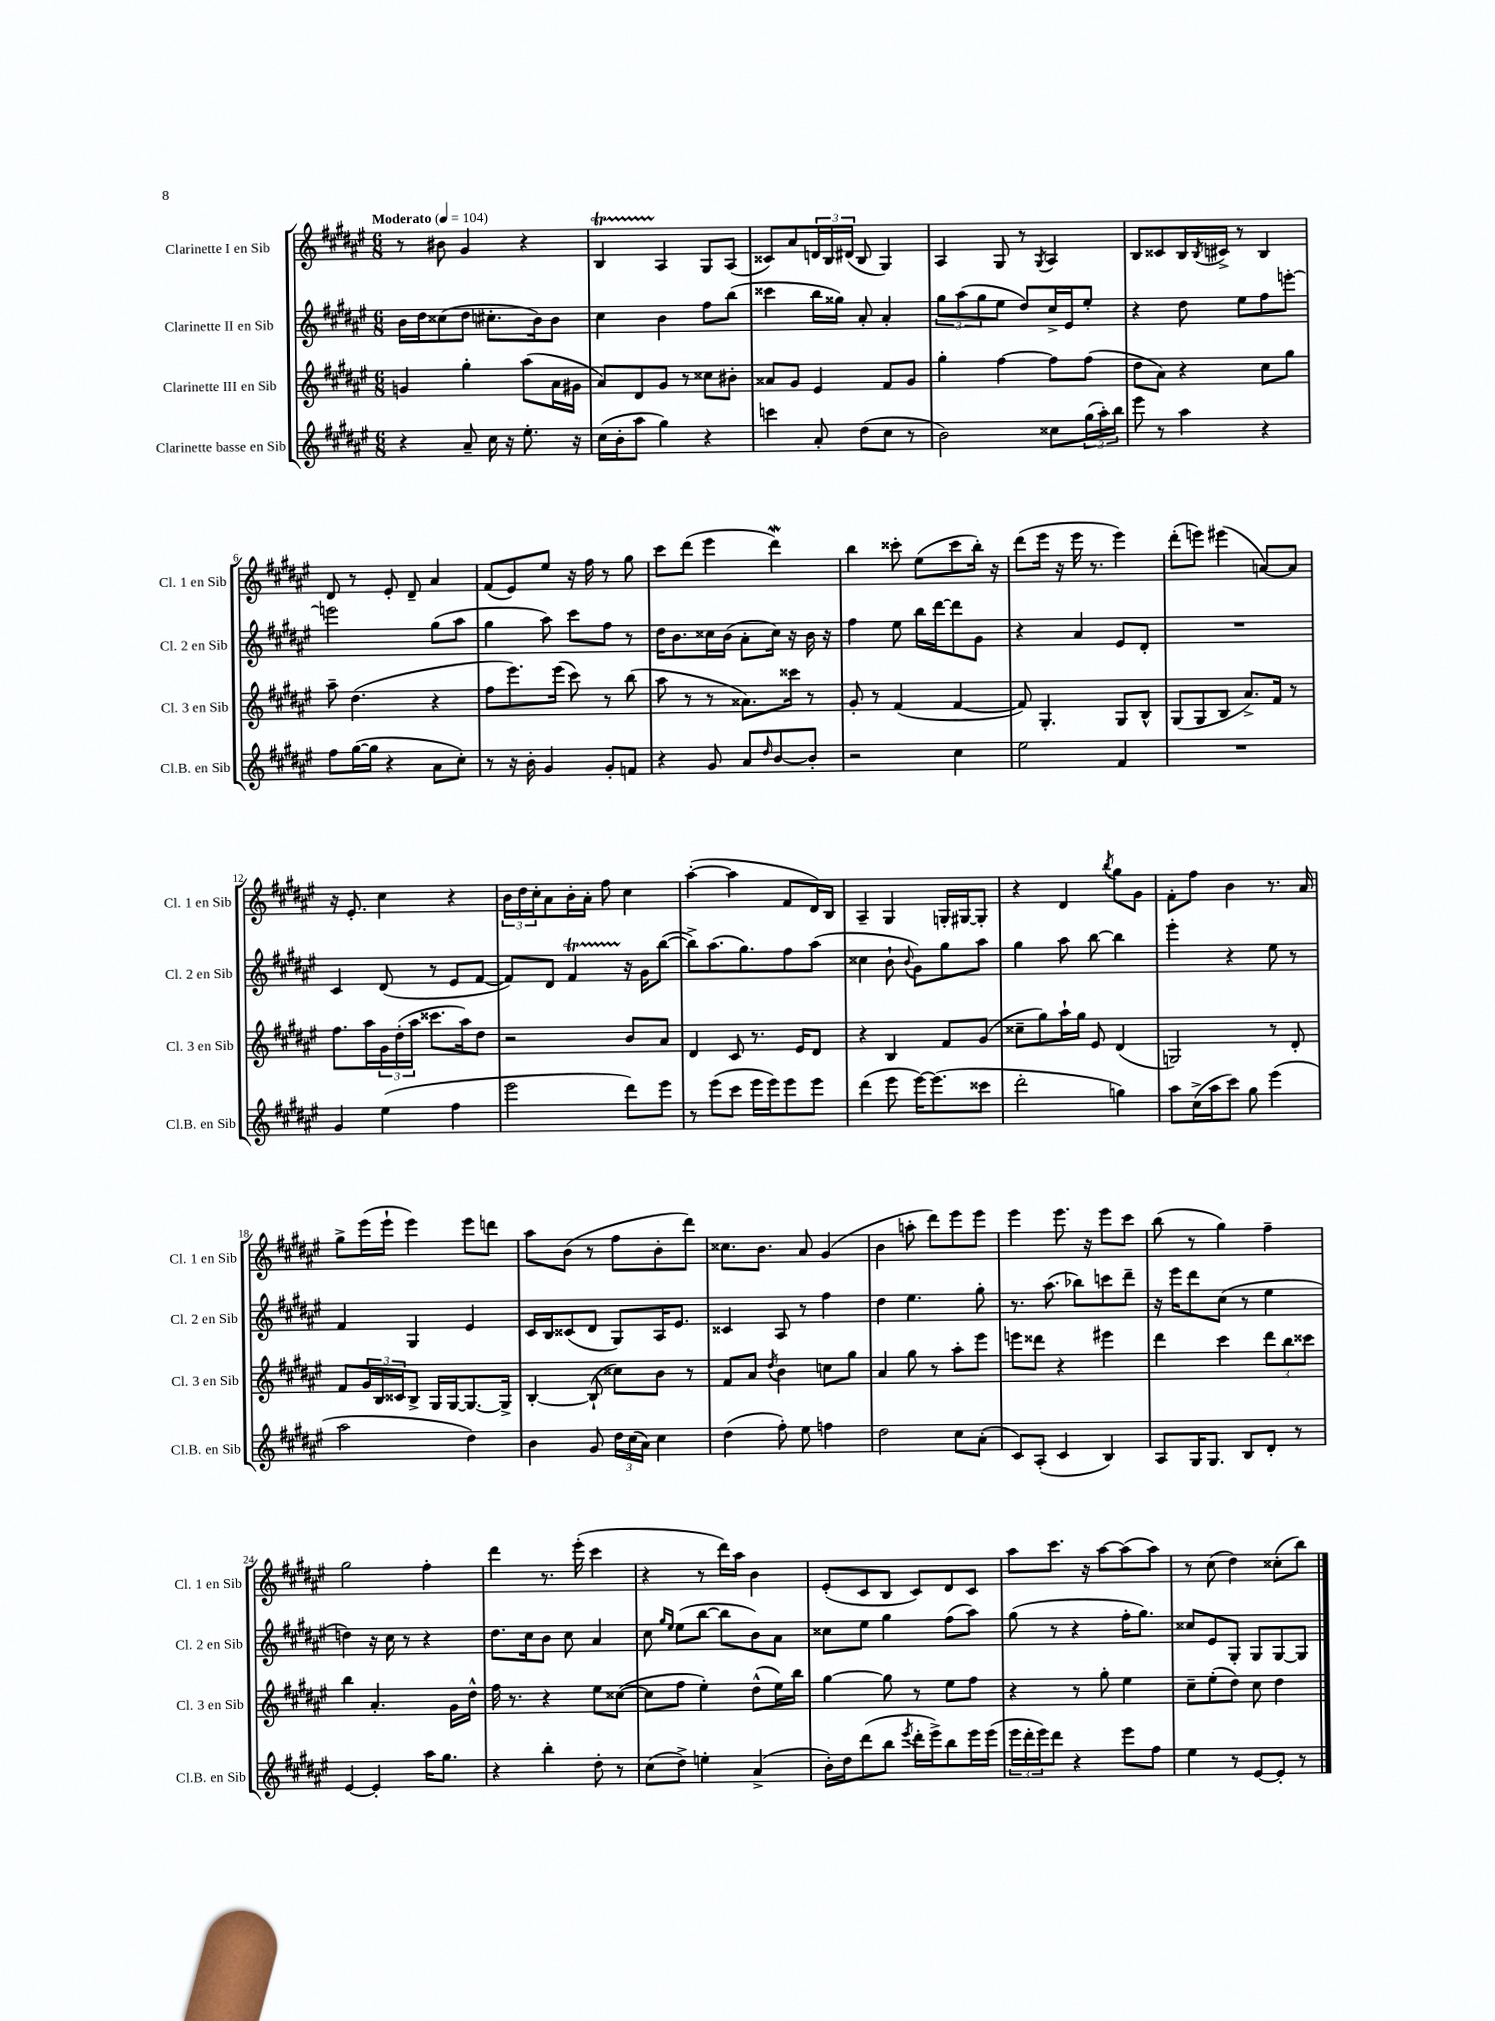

**kern	**kern	**kern	**kern
*part4	*part3	*part2	*part1
*staff4	*staff3	*staff2	*staff1
*I"Clarinette basse en Sib	*I"Clarinette III en Sib	*I"Clarinette II en Sib	*I"Clarinette I en Sib
*I'Cl.B. en Sib	*I'Cl. 3 en Sib	*I'Cl. 2 en Sib	*I'Cl. 1 en Sib
*clefG2	*clefG2	*clefG2	*clefG2
*k[f#c#g#d#a#e#]	*k[f#c#g#d#a#e#]	*k[f#c#g#d#a#e#]	*k[f#c#g#d#a#e#]
*M6/8	*M6/8	*M6/8	*M6/8
*MM104	*MM104	*MM104	*MM104
=1	=1	=1	=1
!	!	!	!LO:TX:a:B:t=Moderato
4r	4gn/	16b\LL	8r
.	.	16dd#\J	.
.	.	(8cc##X\	8b#X\
8a#~/	4gg#'\	8dd#\J	4g#/
16cc#\	.	8.cc#X'\L	.
16r	.	.	.
8.ee#'\	(8aa#\L	.	4r
.	.	16b\k)	.
.	16a#\L	8b\J	.
16r	16g#X\JJ	.	.
=2	=2	=2	=2
(16cc#\LL	8a#/L)	4cc#\	4BT/
16b'\J	.	.	.
8aa#\J	8d#/	.	.
4gg#\)	8g#/J	4b\	4A#/
.	8r	.	.
4r	8cc##X\L	8ff#\L	8G#/L
.	8b#X'\J	(8bb\J	(8A#/J
=3	=3	=3	=3
4cccn\	8a##X/L	4ccc##X\	8c##X/L)
.	8g#/J	.	8a#/
8a#'/	4e#/	16bb\LL	24dn/L
.	.	.	24B/
.	.	16gg##X\JJ)	.
.	.	.	(24d#X/JJ
(8dd#\L	.	8a#'/	8B/
8cc#\J	8f#/L	4a#'/	4G#/)
8r	8g#/J	.	.
=4	=4	=4	=4
2b\)	4gg#'\	12gg#\L	4A#/
.	.	(12aa#\	.
.	.	12gg#\	.
.	[4ff#\	8ee#\J	8G#/
.	.	8dd#/L)	8r
.	.	.	8qG#/
8cc##X\L	8ff#\L]	16cc#^/L	4A#/
.	.	16e#/J	.
(24gg#\L	(8ff#\J	8ee#'/J	.
24aa#'\)	.	.	.
24bb\JJ	.	.	.
=5	=5	=5	=5
8eee#\	8dd#\L	4r	8B/L
8r	8a#\J)	.	8c##X/
4aa#\	4r	8dd#\	16B/L
.	.	.	8qB/
.	.	.	16c#X^/JJ
.	.	8ee#\L	8r
4r	8cc#\L	8ff#\	4B/
.	8gg#\J	[8eeen'\J	.
!!LO:LB:g=z
=6	=6	=6	=6
8ff#\L	8aa#~\	2eeen\]	8d#/
([16gg#\L	(4.dd#\	.	8r
16gg#\JJ]	.	.	.
4r	.	.	8e#'/
.	.	.	8d#~/
8a#\L	4r	(8gg#\L	4a#/
8cc#'\J)	.	8aa#\J	.
=7	=7	=7	=7
8r	8ff#\L	4gg#\	(8f#/L
16r	8.eee#\)	.	8e#/)
16b'\	.	.	.
4g#/	.	8aa#\)	8ee#/J
.	(16eee#\Jk	.	.
.	8ccc#\)	8ccc#\L	16r
.	.	.	16ff#\
8g#'/L	8r	8ff#\J	8r
8fn/J	(8bb\	8r	8gg#\
=8	=8	=8	=8
4r	8aa#\	16dd#\KL	8ccc#\L
.	.	8.b\	.
.	8r	.	(8ddd#\J
8g#/	8r	16cc##X\L	4eee#\
.	.	(16b\JJ	.
8a#/L	8.a##X\L)	8a#'\L	.
16qqdd#/	.	.	.
[8b/	.	16cc##\Jk)	4ddd#W\)
.	16ccc##X\Jk	16r	.
8b'/J]	8r	16b\	.
.	.	16r	.
=9	=9	=9	=9
2r	8g#'/	4ff#\	4bb\
.	8r	.	.
.	(4f#/	8ee#\	8ccc##X'\
.	.	16bb\LL	(8ee#\L
.	.	[16ddd#\J	.
4cc#\	[4f#/	8ddd#\]	8ccc##\
.	.	8g#\J	16bb'\Jk)
.	.	.	16r
=10	=10	=10	=10
2ee#\	8f#/])	4r	(8ddd#\L
.	4.G#'/	.	16eee#\Jk
.	.	.	16r
.	.	4a#/	16eee#\
.	.	.	8.r
4f#/	8G#/L	8e#/L	4eee#\)
.	8B^^/J	8d#'/J	.
=11	=11	=11	=11
2.r	(8G#/L	2.r	(8ddd#'\L
.	8G#/	.	8eeen\J)
.	8B/J	.	(4eee#X\
.	8.a#^/L)	.	.
.	.	.	[8an/L)
.	16f#/Jk	.	.
.	8r	.	8a/J]
!!LO:LB:g=z
=12	=12	=12	=12
4g#/	8.ff#\L	4c#/	16r
.	.	.	8.e#'/
.	16aa#\L	.	.
(4ee#\	24g#\	(8d#/	4cc#\
.	(24dd#'\	.	.
.	24aa#\JJ	.	.
.	8.ccc##X\L	8r	.
4ff#\	.	8e#/L	4r
.	16aa#\k)	.	.
.	8dd#\J	[8f#/J	.
=13	=13	=13	=13
2eee#\	2r	8f#/L])	24b\LL
.	.	.	24dd#\
.	.	.	24cc#'\J
.	.	8d#/J	8a#\
.	.	4f#T/	16b'\L
.	.	.	16a#'\JJ
.	.	.	8ff#\
8ddd#\L)	8b/L	16r	4cc#\
.	.	16g#\KL	.
8eee#\J	8a#/J	([8bb\J	.
=14	=14	=14	=14
8r	4d#/	8bb^\L])	([4aa#'\
(8eee#\L	.	(8.aa#\	.
8ccc#\J	8c#/	.	4aa#\]
.	.	8.gg#\)	.
16eee#\LL	8.r	.	.
16eee#\J)	.	.	.
8eee#\	.	8ff#\	8f#/L
.	16e#/KL	.	.
8eee#\J	8d#/J	(8aa#\J	16d#/L)
.	.	.	16B/JJ
=15	=15	=15	=15
(4ddd#\	4r	4cc##X\	4A#~/
8eee#\	4B/	8b`\	4G#/
.	.	8qqb/	.
[16eee#\KL)	.	8g#\L)	.
(8.eee#\]	.	.	.
.	8f#/L	8gg#\	16Gn'/LL
.	.	.	[16G#X/J
8ccc##X\J	(8g#/J	8aa#\J	8G#'/J]
=16	=16	=16	=16
2ddd#'\	8cc##X~\L	4gg#\	4r
.	8gg#\)	.	.
.	16aa#`\L	8aa#\	4d#/
.	16gg#\JJ	.	.
.	8e#/	[8bb\	.
.	.	.	8qbb/
4ggn\)	(4d#/	4bb\]	8gg#\L
.	.	.	8g#\J
=17	=17	=17	=17
8aa#\L	2Gn/)	4eee#'\	8f#'\L
(16cc#^\L	.	.	8ff#\J
16aa#\J	.	.	.
8ccc#\J)	.	4r	4b\
8gg#\	.	.	.
(4eee#\	8r	8ee#\	8.r
.	8d#'/	8r	.
.	.	.	16a#/
!!LO:LB:g=z
=18	=18	=18	=18
2aa#\	8f#/L	4f#/	8gg#^\L
.	24g#/L	.	(16eee#\L
.	24B/	.	.
.	.	.	16eee#`\JJ
.	24c##X/J	.	.
.	8B^/J	4G#/	4eee#\)
.	16G#/LL	.	.
.	[16G#/J	.	.
4dd#\)	8.G#/_	4e#/	8eee#\L
.	.	.	8dddn\J
.	16G#^/Jk]	.	.
=19	=19	=19	=19
4b\	[4B'/	16c#/LL	8aa#\L
.	.	16B/J	.
.	.	(8c##X/	(8b\J
8g#/	(8B`/]	8d#/J	8r
24dd#\LL	8cc##X\L)	8G#/L)	8ff#\L
(24cc#\	.	.	.
24a#\JJ)	.	.	.
4cc#\	8b\J	16A#/K	8b'\
.	.	8.e#/J	.
.	8r	.	8ddd#\J)
=20	=20	=20	=20
(4dd#\	8f#/L	4c##X/	8.cc##X\L
.	8a#/J	.	.
.	.	.	8.b\J
.	8qdd#/	.	.
8ff#'\)	4b\	8A#/	.
8ee#\	.	8r	8a#/
4ffn\	8ccn\L	4ff#\	(4g#/
.	8gg#\J	.	.
=21	=21	=21	=21
2dd#\	4a#/	4dd#\	4b\
.	8gg#\	4.ee#\	8aan'\
.	8r	.	8ddd#\L)
8cc#\L	8aa#'\L	.	8eee#\
(8a#'\J	8eee#\J	8gg#'\	8eee#\J
=22	=22	=22	=22
8c#/L)	8eeen\L	8.r	4eee#\
(8A#'/J	8ddd##X\J	.	.
.	.	(8.aa#\	.
4c#/	4r	.	8.eee#\
.	.	8bb-X\L)	.
.	.	.	16r
4B/)	4eee#X\	8cccn\	8eee#\L
.	.	8ddd#~\J	8ccc#\J
=23	=23	=23	=23
8A#/L	4ddd#\	16r	(8bb\
.	.	16eee#\KL	.
16G#/K	.	8ddd#\	8r
8.G#/J	.	.	.
.	4ccc#\	(8cc#\J	4gg#\)
8B/L	.	8r	.
8d#'/J	12ddd#\L	4ee#\	4ff#~\
.	12bb\	.	.
8r	.	.	.
.	12ccc##X\J	.	.
!!LO:LB:g=z
=24	=24	=24	=24
[4e#/	4bb\	4ddn\)	2gg#\
4e#'/]	4.a#'/	16r	.
.	.	16cc#\	.
.	.	8r	.
16aa#\KL	.	4r	4ff#'\
8.gg#\J	.	.	.
.	16g#\LL	.	.
.	16dd#^^\JJ	.	.
=25	=25	=25	=25
4r	16ff#\	8.dd#\L	4ddd#\
.	8.r	.	.
.	.	16cc#\k	.
4bb'\	4r	8b\J	8.r
.	.	8cc#\	.
.	.	.	(16eee#'\
8dd#'\	8ee#\L	4a#/	4ccc#\
8r	([8cc##X\J	.	.
=26	=26	=26	=26
(8cc#\L	8cc##\L]	8cc#\	4r
.	.	16qqgg#/LL	.
.	.	16qqee#/JJ	.
8dd#^\J)	8ff#\J	(8ee#\L	.
4een'\	4ee#'\)	[8bb\J	8r
.	.	8bb\L]	16ddd#\LL)
.	.	.	16aa#\JJ
(4a#^/	(8dd#^^\L	8b\)	4b\
.	16ee#\L)	8a#\J	.
.	16bb\JJ	.	.
=27	=27	=27	=27
16b'\LL)	[4gg#\	8cc##X\L	(8e#'/L
16dd#\J	.	.	.
(8ddd#\	.	8ee#\J	8c#/
8bb\J	8gg#\]	4gg#\	8B/J
8qeee#/	.	.	.
16ddd#'\LL	8r	.	8c#/L)
16eee#^\J)	.	.	.
8bb\	8ee#\L	(8ff#\L	8d#/
16eee#\L	8ff#\J	8aa#\J)	8c#/J
(16eee#\JJ	.	.	.
=28	=28	=28	=28
24eee#\LL	4r	(8gg#\	8aa#\L
24ddd#'\	.	.	.
24eee#\J)	.	.	.
8ddd#\J	.	8r	8.ccc#\J
4r	8r	4r	.
.	.	.	16r
.	8gg#'\	.	[8aa#\L
8eee#\L	4ee#\	16ff#'\KL	(8aa#\]
.	.	8.gg#\J)	.
8ff#\J	.	.	8aa#\J)
=29	=29	=29	=29
4ee#\	8cc#~\L	8cc##X/L	8r
.	(8ee#'\	8e#/	(8cc#\
8r	8dd#\J)	8G#'/J	4dd#\)
[8e#/L	8cc#\	8G#/L	.
8e#'/J]	4dd#\	[8G#/	(8cc##X'\L
8r	.	8G#/J]	8bb\J)
==	==	==	==
*-	*-	*-	*-
